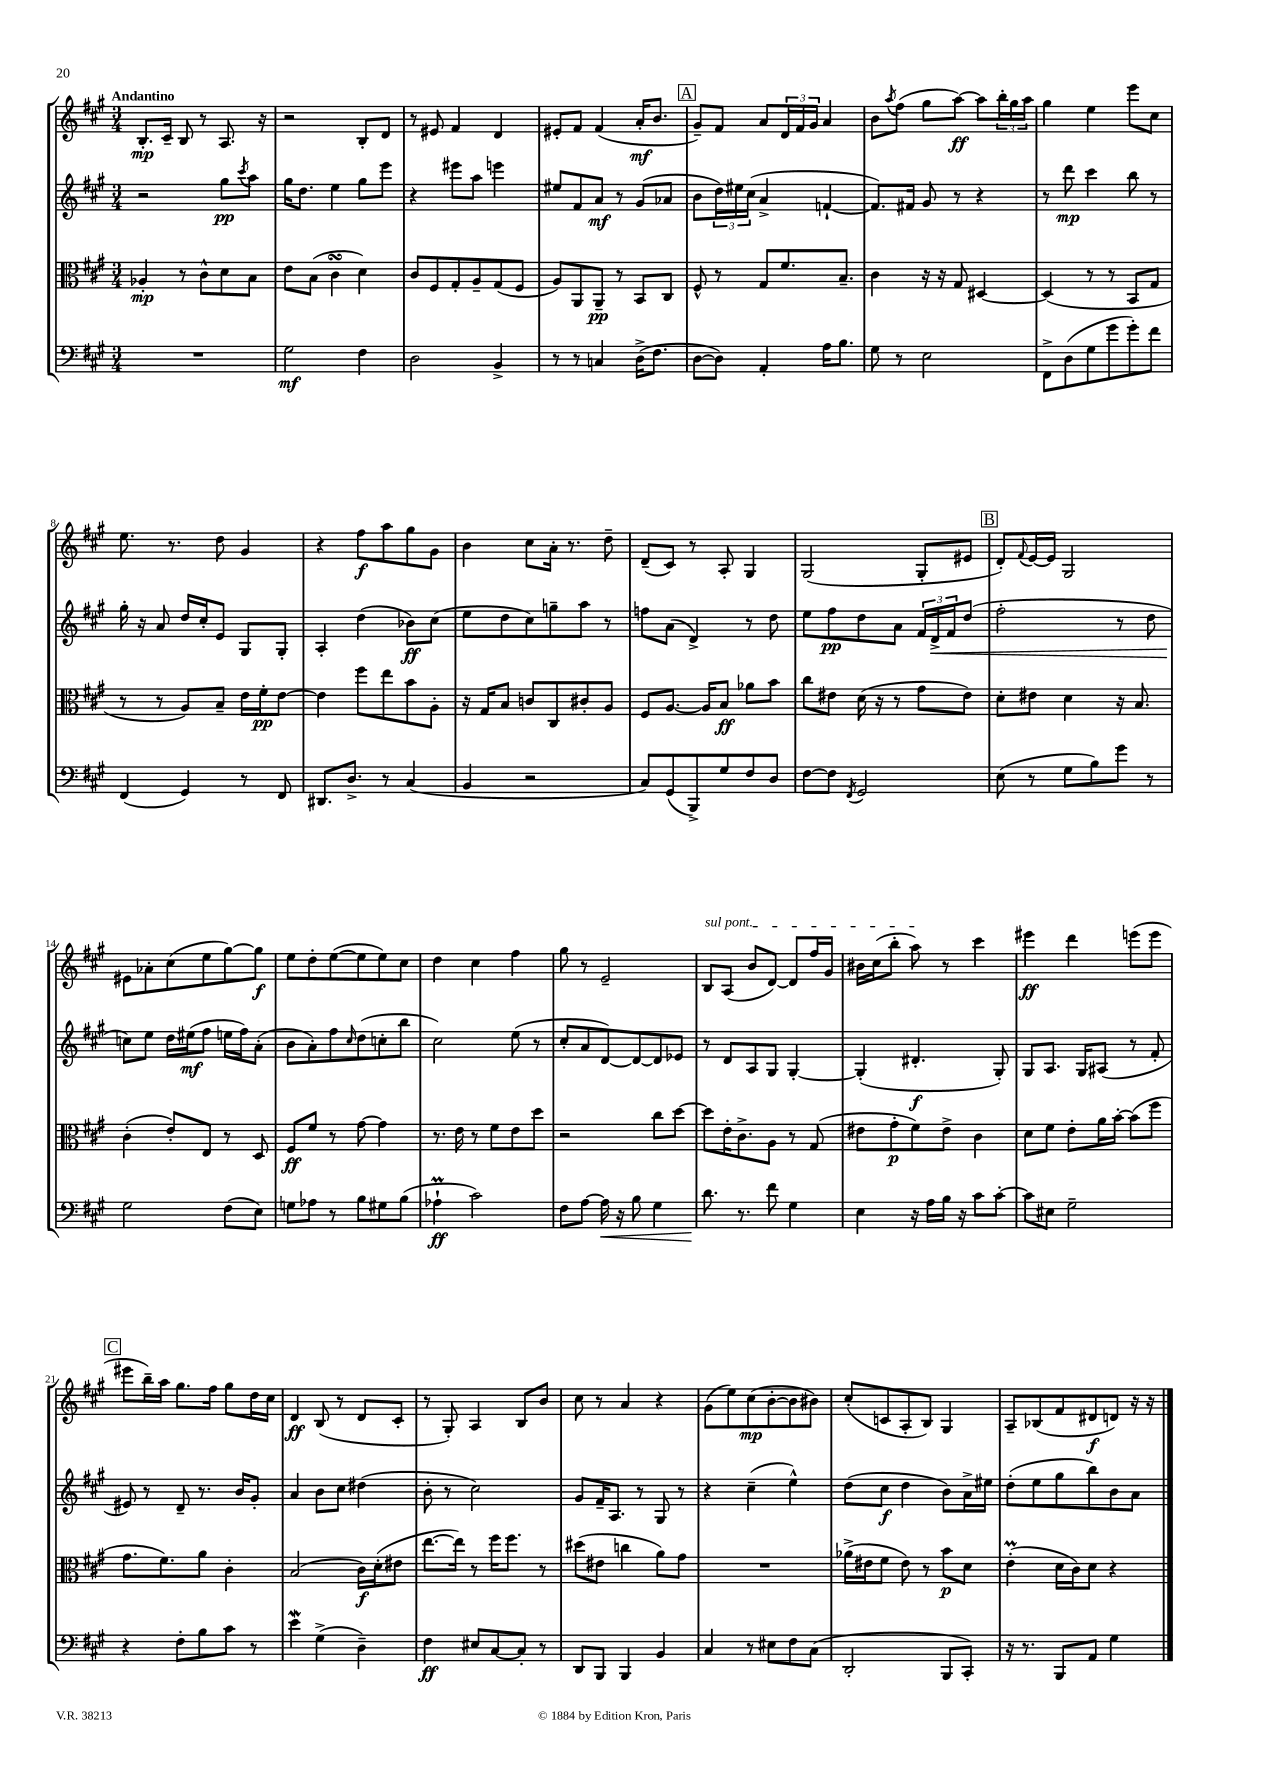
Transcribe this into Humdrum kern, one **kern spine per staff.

**kern	**kern	**kern	**kern
*staff4	*staff3	*staff2	*staff1
*clefF4	*clefC3	*clefG2	*clefG2
*k[f#c#g#]	*k[f#c#g#]	*k[f#c#g#]	*k[f#c#g#]
*M3/4	*M3/4	*M3/4	*M3/4
2.r	4A-'	2r	8.B'
.	.	.	16c#~
.	8r	.	8B
.	8c#^^	.	8r
.	8d	8gg#	8.A
.	.	8qccc#	.
.	8B	8aa	.
.	.	.	16r
=	=	=	=
2G#	8e	16gg#	2r
.	.	8.dd	.
.	(8B	.	.
.	4c#	4ee	.
4F#	4d)	8gg#	8B'
.	.	8eee	8d
=	=	=	=
2D	8c#	4r	8r
.	8F#	.	8e#
.	8G#'	8eee#	4f#
.	8A~	8aa	.
4BB^	(8G#	4eee	4d
.	8F#	.	.
=	=	=	=
8r	8A)	8ee#	8e#'
8r	8AA	8f#	8f#
4C	8AA~	8a	(4f#
.	8r	8r	.
(16D^	8BB	(8g#	16a'
8.F#	.	.	8.b
.	8C#	8a-	.
=	=	=	=
[8D	8F#^^	8b	8g#~)
8D])	8r	24dd)	8f#
.	.	24ee#	.
.	.	(24cc#	.
4AA'	8G#	4a^	8a
.	8.f#	.	24d
.	.	.	24f#
.	.	.	24g#
16A	.	[4f`	4a
8.B	8.B~	.	.
=	=	=	=
8G#	4c#	8.f])	8b
.	.	.	8qaa
8r	.	.	(8ff#
.	.	16f#	.
2E	16r	8g#	8gg#
.	16r	.	.
.	8G#	8r	[8aa)
.	[4D#	4r	8aa]
.	.	.	24bb'
.	.	.	24gg#
.	.	.	24aa
=	=	=	=
8FF#^	(4D#]	8r	4gg#
(8D	.	8ddd	.
8G#	8r	4ccc#	4ee
8g#	8r	.	.
8g#')	8BB	8bb	8eee
8f#	8G#	8r	8cc#
=	=	=	=
(4FF#	8r	16gg#'	8.ee
.	.	16r	.
.	8r	8a	.
.	.	.	8.r
4GG#)	8A)	16dd	.
.	.	16cc#'	.
.	8B~	8e	8dd
8r	16e	8G#	4g#
.	16f#'	.	.
8FF#	[8e	8G#'	.
=	=	=	=
8.DD#	4e]	4A'	4r
8.D^	.	.	.
.	8ff#	(4dd	8ff#
8r	8ee	.	8aa
(4C#	8b	8b-)	8gg#
.	8A'	(8cc#	8g#
=	=	=	=
4BB	16r	8ee	4b
.	16G#	.	.
.	8B	8dd	.
2r	8c	8cc#)	8cc#
.	8C#	8gg~	16a'
.	.	.	8.r
.	8c#'	8aa	.
.	8A	8r	8dd~
=	=	=	=
8C#)	8F#	8ff	(8d~
(8GG#	[8.A	(8a	8c#)
8BBB^)	.	4d^)	8r
.	16A]	.	.
8G#	8B	.	8A'
8F#	8a-	8r	4G#
8D	8b	8dd	.
=	=	=	=
[8F#	8cc#	8ee	(2G#
8F#]	8e#	8ff#	.
8qFF#	.	.	.
2GG#	(16d	8dd	.
.	16r	.	.
.	8r	8a	.
.	8g#	24f#	8G#'
.	.	24d^	.
.	.	24f#	.
.	8e#)	(8dd	8e#
=	=	=	=
(8E	8d'	2ff#'	8d')
.	.	.	8qqf#
8r	8e#	.	[16e
.	.	.	16e]
8G#	4d	.	2G#
8B)	.	.	.
8g#	16r	8r	.
.	8.B	.	.
8r	.	8dd	.
=	=	=	=
2G#	(4c#'	8cc)	8e#
.	.	8ee	8a-'
.	8e')	16dd	(8cc#
.	.	(16ee#	.
.	8E	8ff#	8ee
(8F#	8r	16ee	[8gg#)
.	.	16ff#)	.
8E)	8D	(8a'	8gg#]
=	=	=	=
8G	8F#	8b	8ee
8A-	8f#	8a')	8dd'
8r	8r	8ff#	([8ee
.	.	16qqcc#	.
8B	[8g#	(8dd	8ee]
8G#	4g#]	8cc'	8ee)
(8B	.	8bb	8cc#
=	=	=	=
4A-`	8.r	2cc#)	4dd
.	16e	.	.
2c#)	8r	.	4cc#
.	8f#	.	.
.	8e	(8ee	4ff#
.	8dd	8r	.
=	=	=	=
8F#	2r	8cc#'	8gg#
[8A	.	8a	8r
16A]	.	[8d)	2e~
16r	.	.	.
8B	.	8d_	.
4G#	8cc#	8d]	.
.	[8dd	8e-	.
=	=	=	=
8.d	8dd]	8r	8B
.	16e'	8d	(8A
8.r	8.c#^	.	.
.	.	8A	8b
8f#	8A	8G#	[8d)
4G#	8r	[4G#'	8d]
.	(8G#	.	16ff#
.	.	.	16g#
=	=	=	=
4E	8e#	(4G#']	16b#
.	.	.	(16cc#
.	8g#'	.	8bb'
16r	8f#)	4.d#'	8aa)
16A	.	.	.
16B	8e#^	.	8r
16r	.	.	.
8c#	4c#	.	4ccc#
[8c#'	.	8G#')	.
=	=	=	=
8c#]	8d	8G#	4eee#
8E#	8f#	8.A	.
2G#~	8e'	.	4ddd
.	.	16G#	.
.	16a	(8A#	.
.	[16b'	.	.
.	(8b]	8r	(8eee
.	8ff#	8f#'	8eee
=	=	=	=
4r	8.g#	8e#)	8eee#
.	.	8r	16bb~)
.	8.f#)	.	16aa
8F#'	.	8d~	8.gg#
8B	8a	8.r	.
.	.	.	16ff#
8c#	4c#'	.	8gg#
.	.	16b	.
8r	.	8g#'	16dd
.	.	.	16cc#
=	=	=	=
4e	(2B	4a	4d
(4G#^	.	8b	(8B
.	.	8cc#	8r
4D~)	16c#)	(4dd#	8d
.	(16d'	.	.
.	8e#	.	8c#'
=	=	=	=
4F#	[8.ee	8b'	8r
.	.	8r	8G#')
.	16ee])	.	.
8E#	8r	2cc#)	4A
[8C#	16ff#	.	.
.	8.ff#	.	.
8C#']	.	.	8B
8r	8r	.	8b
=	=	=	=
8DD	(8dd#	8g#	8cc#
8BBB	8e#	16f#~	8r
.	.	8.A	.
4BBB	4cc	.	4a
.	.	8r	.
4BB	8a)	8G#	4r
.	8g#	8r	.
=	=	=	=
4C#	2.r	4r	(8g#
.	.	.	8ee)
8r	.	(4cc#~	(8cc#
8E#	.	.	[8b'
8F#	.	4ee^^)	8b]
(8C#	.	.	8b#)
=	=	=	=
2DD'	(16a-^	(8dd	(8cc#'
.	16e#	.	.
.	8f#	8cc#	8c
.	8e#)	4dd	8A'
.	8r	.	8B)
8BBB	8b	8b)	4G#
8CC#')	8d	16a^	.
.	.	16ee#	.
=	=	=	=
16r	(4e'	(8dd'	8A~
8.r	.	.	.
.	.	8ee	(8B-
8BBB	16d	8gg#	8f#
.	16c#)	.	.
8AA	8d	8bb)	8d#
4G#	4r	8b	8d)
.	.	8a	16r
.	.	.	16r
==	==	==	==
*-	*-	*-	*-
